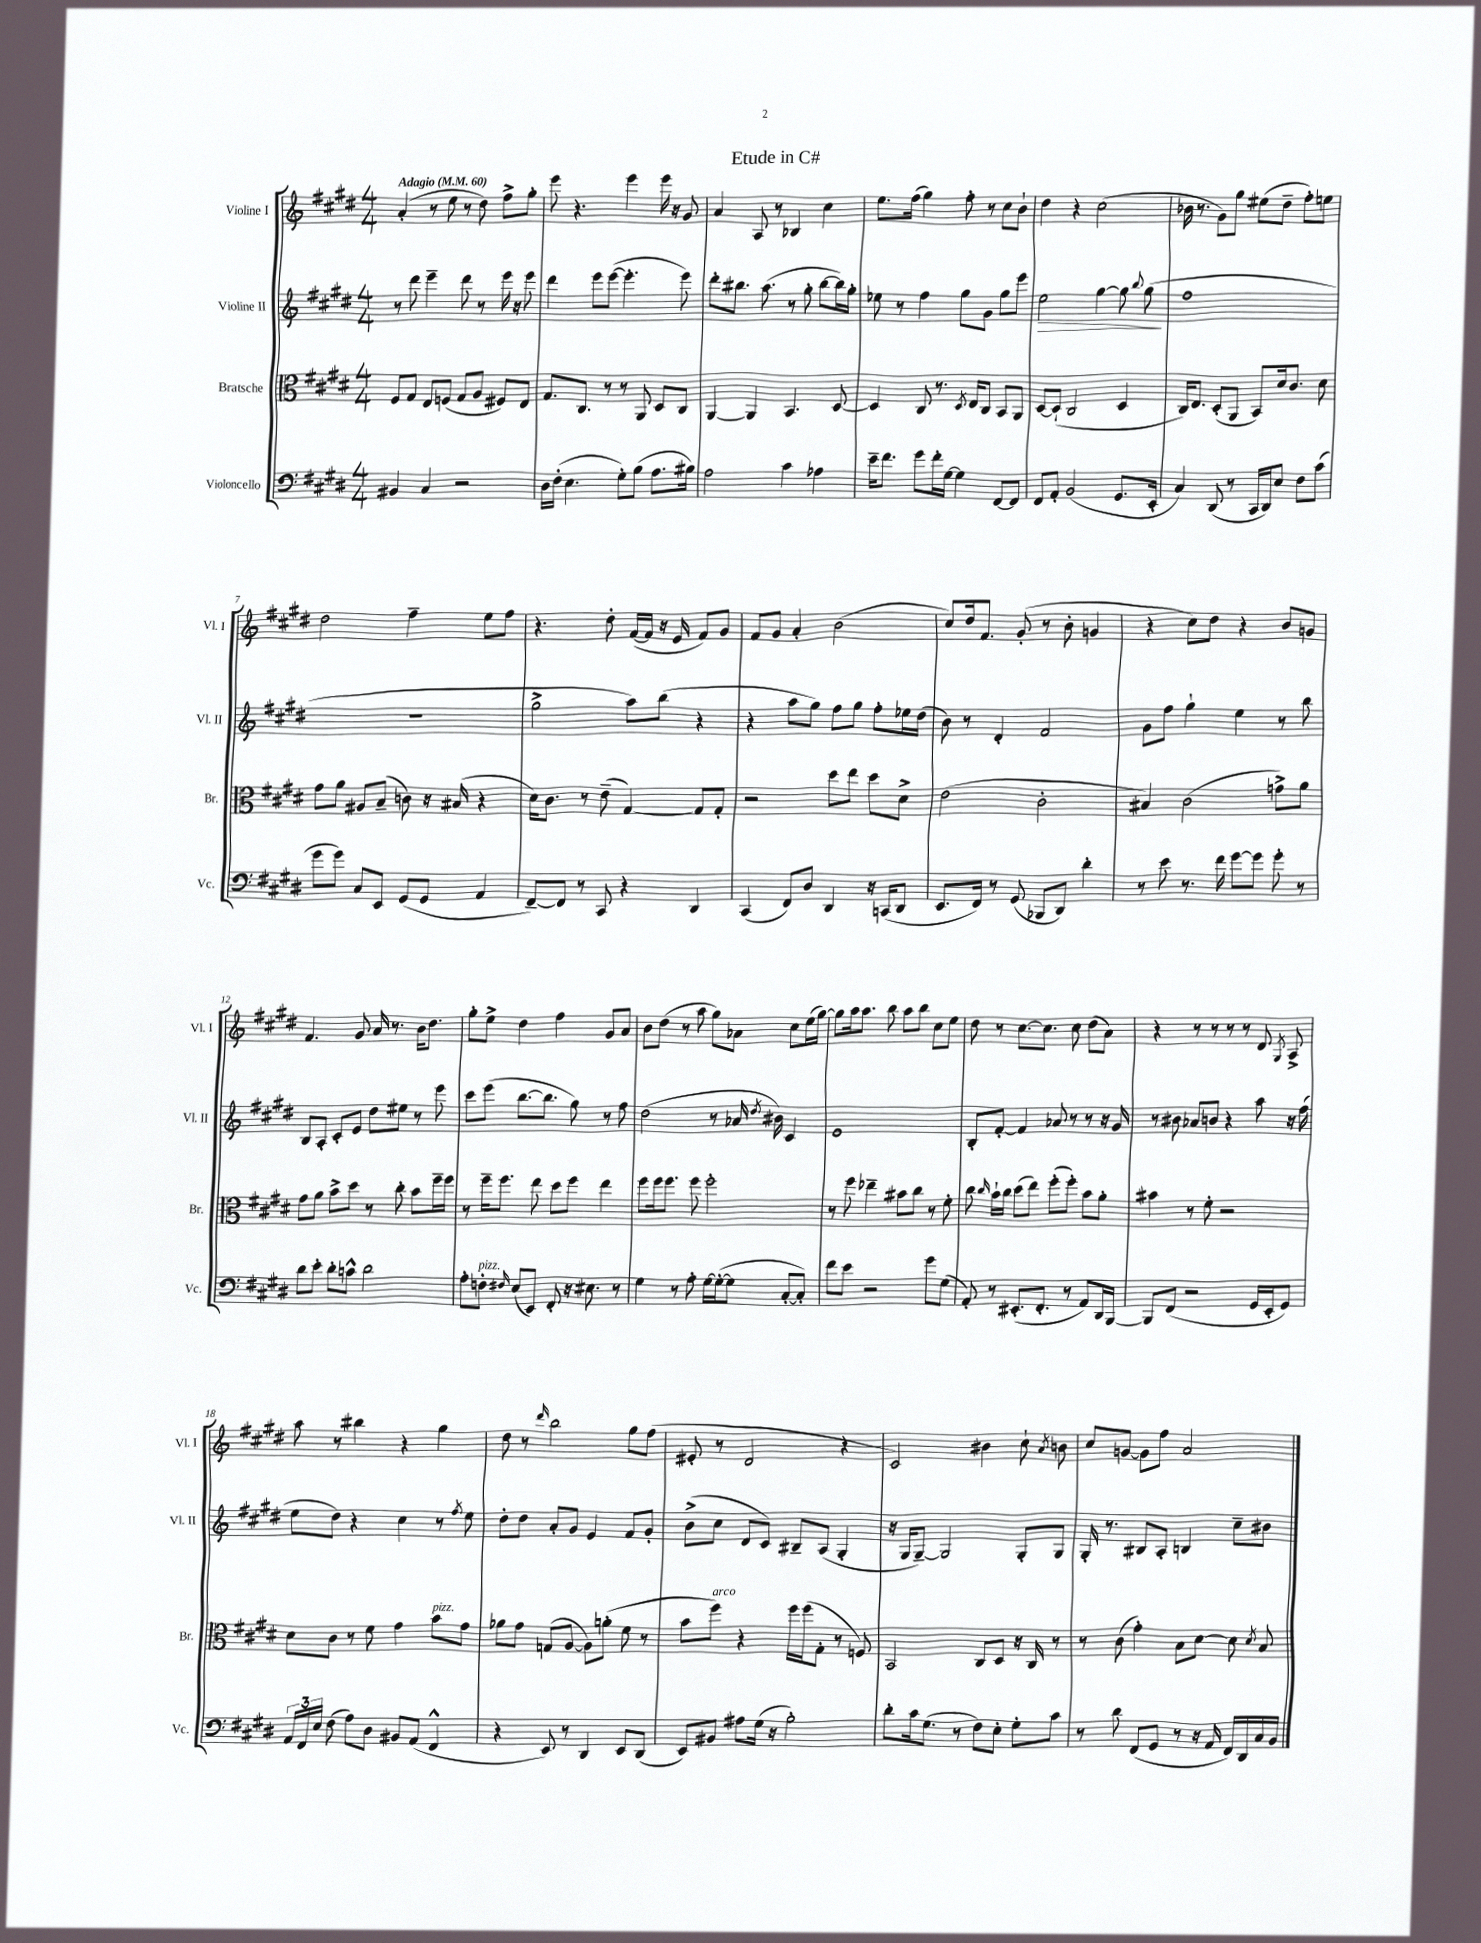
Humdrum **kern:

**kern	**kern	**kern	**dynam	**kern
*part4	*part3	*part2	*part2	*part1
*staff4	*staff3	*staff2	*staff2	*staff1
*I"Violoncello	*I"Bratsche	*I"Violine II	*	*I"Violine I
*I'Vc.	*I'Br.	*I'Vl. II	*	*I'Vl. I
*clefF4	*clefC3	*clefG2	*	*clefG2
*k[f#c#g#d#]	*k[f#c#g#d#]	*k[f#c#g#d#]	*	*k[f#c#g#d#]
*M4/4	*M4/4	*M4/4	*	*M4/4
*MM60	*MM60	*MM60	*	*MM60
=1	=1	=1	=1	=1
!	!	!	!	!LO:TX:a:B:t=Adagio
4BB#X/	8F#/L	8r	.	(4a'/
.	8G#/J	8ddd#\	.	.
4C#/	8E/L	4eee~\	.	8r
.	(8Fn/J	.	.	8ee\
2r	8G#/L	8ddd#\	.	8r
.	8A/J	8r	.	8dd#\)
.	8F#X/L)	16eee\	.	8ff#^\L
.	.	16r	.	.
.	8E/J	8eee\	.	8gg#'\J
=2	=2	=2	=2	=2
16D#\LL	8.G#/L	4ddd#\	.	8eee\
(16F#'\JJ	.	.	.	.
4.E\	.	.	.	4.r
.	8.C#/J	.	.	.
.	.	8eee\L	.	.
.	8r	([8eee\J	.	.
8G#'\L)	8r	4.eee'\]	.	4eee\
(8B\J	8AA/	.	.	.
8.A\L	8D#/L	.	.	16eee\
.	.	.	.	16r
.	8C#/J	8eee\)	.	8g#/
16B#X\Jk)	.	.	.	.
=3	=3	=3	=3	=3
2A\	[4AA/	8ddd#'\L	.	4a/
.	.	8.bb#X\J	.	.
.	4AA/]	.	.	8A/
.	.	(8.aa\	.	.
.	.	.	.	8r
4c#\	4.BB/	8r	.	4B-X/
.	.	8gg#'\	.	.
4A-X\	.	[8bb#\L	.	4cc#\
.	[8D#/	16bb#\L])	.	.
.	.	16gg#'\JJ	.	.
=4	=4	=4	=4	=4
16e~\KL	4D#/]	8ee-X\	.	8.ee\L
8.f#\J	.	.	.	.
.	.	8r	.	.
.	.	.	.	(16ff#\Jk
8g#\L	8C#/	4ff#\	.	4gg#\)
16f#'\L	8.r	.	.	.
[16G#\JJ	.	.	.	.
4G#\]	.	8gg#\L	.	8ff#'\
.	8qD#/	.	.	.
.	16E/KL	.	.	.
.	8C#/J	8g#\J	.	8r
[8FF#/L	8BB/L	8gg#\L	.	8cc#\L
8FF#/J]	8AA/J	8eee\J	.	8b`\J
=5	=5	=5	=5	=5
!	!	!	!LO:HP:b	!
8FF#/L	[8D#/L	2ee\	>	4dd#\
8AA'/J	(8D#`/J]	.	.	.
(2BB/	2C#/	.	.	4r
.	.	[4gg#\	.	(2cc#\
8.GG#/L	4D#/	8gg#\]	.	.
.	.	8qqbb/	.	.
.	.	(8gg#\	.	.
16EE'/Jk	.	.	.	.
.	.	.	]	.
=6	=6	=6	=6	=6
4C#/)	16C#/KL)	1ff#	.	16b-X\
.	8.E/J	.	.	8.r
(8DD#/	(8D#'/L	.	.	8g#\L)
8r	8AA/J	.	.	8gg#\J
16CC#/LL	8BB/L)	.	.	(8ee#X\L
16DD#/J)	.	.	.	.
8E/J	16d#/k	.	.	8dd#~\J
.	8.c#/J	.	.	.
8F#\L	.	.	.	8ff#'\L)
(8c#\J	8d#\	.	.	8een\J
!!LO:LB:g=z
=7	=7	=7	=7	=7
8g#\L	8g#\L	1r	.	2dd#\
8g#\J)	8a\J	.	.	.
8C#/L	8A#X/L	.	.	.
8EE/J	(8B~/J	.	.	.
(8GG#/L	8cn\)	.	.	4ff#~\
8GG#/J	16r	.	.	.
.	(16B#X/	.	.	.
4AA/	4r	.	.	8ee\L
.	.	.	.	8ff#\J
=8	=8	=8	=8	=8
[8FF#~/L)	16d#\KL)	2gg#^\	.	4.r
.	8.c#\J	.	.	.
8FF#/J]	.	.	.	.
8r	8r	.	.	.
8CC#/	(8e~\	.	.	8dd#'\
4r	[4G#/)	8aa\L)	.	([16f#/LL
.	.	.	.	16f#/JJ]
.	.	(8bb\J	.	16r
.	.	.	.	16e/
4DD#/	8G#/L]	4r	.	8f#/L)
.	8G#'/J	.	.	8g#/J
=9	=9	=9	=9	=9
(4CC#/	2r	4r	.	8f#/L
.	.	.	.	8g#/J
8FF#/L)	.	8aa\L	.	4a'/
8D#/J	.	8gg#\J)	.	.
4DD#/	8dd#\L	8ff#\L	.	(2b\
.	8ee\J	8gg#\J	.	.
16r	8dd#\L	8ff#'\L	.	.
(16CCn/KL	.	.	.	.
8DD#/J	8d#^\J	16ee-X\L	.	.
.	.	(16dd#\JJ	.	.
=10	=10	=10	=10	=10
8.EE/L	(2e\	8b\)	.	8cc#/L)
.	.	8r	.	16dd#/k
16FF#/Jk)	.	.	.	8.f#/J
8r	.	4d#'/	.	.
(8GG#/	.	.	.	(8g#'/
8BBB-X/L	2c#'\	2f#/	.	8r
8DD#/J)	.	.	.	8b'\
4d#'\	.	.	.	4gn/
=11	=11	=11	=11	=11
8r	4B#X/)	8g#\L	.	4r
8e\	.	8ff#\J	.	.
8.r	(2c#\	4gg#`\	.	8cc#\L)
.	.	.	.	8dd#\J
16f#\	.	.	.	.
[8g#\L	.	4ee\	.	4r
8g#\J]	.	.	.	.
8g#'\	8gn^\L)	8r	.	8b/L
8r	8a\J	8bb\	.	8gn/J
!!LO:LB:g=z
=12	=12	=12	=12	=12
8d#\L	8g#\L	8B/L	.	4.f#/
8e'\J	8a\J	8A'/J	.	.
8d#'\L	8b^\L	8c#'/L	.	.
8cn^^\J	8dd#\J	8e/J	.	8g#/
2d#\	8r	8dd#\L	.	16a/
.	.	.	.	8.r
.	8cc#'\	8ee#X\J	.	.
.	8b\L	8r	.	16b\KL
.	.	.	.	8.dd#\J
.	16ff#~\L	8eee\	.	.
.	16ff#\JJ	.	.	.
=13	=13	=13	=13	=13
8A'\L	8r	8ccc#\L	.	8gg#'\L
!LO:TX:a:i:t=pizz.	!	!	!	!
8Fn'\J	16ff#~\KL	(8eee\J	.	8ee^\J
.	8.ff#\J	.	.	.
16qqF#X/	.	.	.	.
(8E/L	.	[8.bb\L	.	4dd#\
8EE/J)	8ee\	.	.	.
.	.	8.bb\J]	.	.
8FF#'/	8dd#\L	.	.	4ff#\
16r	8ff#\J	8gg#\)	.	.
8.E#X\	.	.	.	.
.	4ee\	8r	.	8g#/L
8r	.	8ff#\	.	8a/J
=14	=14	=14	=14	=14
4G#\	8ff#\L	(2dd#\	.	8b\L
.	16ff#\k	.	.	(8dd#\J
.	8.ff#\J	.	.	.
8r	.	.	.	8r
8A'\	8ff#\	.	.	8aa\
[16G#\LL	2ff#'\	8r	.	8gg#\L)
(16G#'\J_	.	.	.	.
8G#\J]	.	16a-X/	.	8a-X\J
.	.	8qdd#/	.	.
.	.	16b#X\)	.	.
[8C#'/L	.	4c#/	.	8cc#\L
8C#'/J])	.	.	.	(16ee\L
.	.	.	.	[16gg#\JJ)
=15	=15	=15	=15	=15
8f#\L	8r	1e	.	8gg#\L]
8e\J	8ff#\	.	.	16aa\k
.	.	.	.	8.aa\J
2r	4ee-X~\	.	.	.
.	.	.	.	8bb\
.	8b#X\L	.	.	8aa\L
.	8cc#\J	.	.	8bb\J
8g#\L	8r	.	.	8cc#\L
(8G#\J	8f#'\	.	.	8ee\J
=16	=16	=16	=16	=16
8AA'/)	8cc#\	8B'/L	.	8dd#\
.	16qqcc#/	.	.	.
8r	16b`\LL	[8f#'/J	.	8r
.	16cc#\JJ	.	.	.
(8.EE#X'/L	(8dd#\L	4f#/]	.	[8.cc#\L
.	8ee\J)	.	.	.
8.FF#'/J	.	.	.	8.cc#\J]
.	(8ff#'\L	8a-X/	.	.
8r	8ff#'\J)	8r	.	8cc#\
8AA/L)	8b\L	8r	.	(8dd#\L
16DD#/L	8a'\J	16r	.	8a\J)
[16BBB/JJ	.	16g#/	.	.
=17	=17	=17	=17	=17
8BBB/L]	4b#X\	8r	.	4r
(8FF#/J	.	8b#X\	.	.
2r	8r	8a-X/L	.	8r
.	8f#'\	8bn/J	.	8r
.	2r	4r	.	8r
.	.	.	.	8r
16GG#/LL	.	8aa\	.	8d#/
16EE'/J	.	.	.	.
.	.	.	.	8qG#/
8GG#/J)	.	16r	.	8A^/
.	.	(16ff#\	.	.
!!LO:LB:g=z
=18	=18	=18	=18	=18
24AA/LL	8d#\L	8ee\L	.	8aa\
24FF#/	.	.	.	.
24E/JJ	.	.	.	.
(8F#\	8c#\J	8dd#\J)	.	8r
8A\L)	8r	4r	.	4bb#X\
8D#\J	8f#\	.	.	.
8BB#X/L	4g#\	4cc#\	.	4r
(8AA/J	.	.	.	.
!	!LO:TX:a:i:t=pizz.	!	!	!
4FF#^^/	8b\L	8r	.	4gg#\
.	.	8qff#/	.	.
.	8g#\J	8ee\	.	.
=19	=19	=19	=19	=19
4r	8a-X\L	8dd#'\L	.	8dd#\
.	8g#\J	8dd#\J	.	8r
.	.	.	.	16qqddd#/
8EE/)	(8Gn/L	8a'/L	.	2bb\
8r	[8A/J	8g#/J	.	.
4DD#/	8A\L])	4e/	.	.
.	(8an'\J	.	.	.
8EE/L	8f#\	8f#/L	.	8gg#\L
(8DD#/J	8r	8g#'/J	.	(8ff#\J
=20	=20	=20	=20	=20
8EE/L)	8b\L	(8b^\L	.	8e#X'/
!	!LO:TX:a:i:t=arco	!	!	!
8BB#X/J	8ff#\J)	8cc#\J	.	8r
8A#X\L	4r	8d#/L	.	2d#/
(16G#\Jk	.	8c#/J)	.	.
16r	.	.	.	.
2B'\)	16ff#\LL	8B#X~/L	.	.
.	(16ff#\J	.	.	.
.	8G#'\J	(8A/J	.	.
.	8r	4G#'/	.	4r
.	8Fn/)	.	.	.
=21	=21	=21	=21	=21
8d#'\L	2BB/	16r	.	2c#/)
.	.	16G#/KL	.	.
16c#\k	.	[8G#~/J)	.	.
(8.G#\J	.	.	.	.
.	.	2G#/]	.	.
8r	.	.	.	.
8F#\L)	8C#/L	.	.	4b#X\
8E'\J	8D#/J	.	.	.
8G#'\L	16r	8G#'/L	.	8cc#`\
.	16C#/	.	.	.
.	.	.	.	8qa/
8c#\J	8r	8G#/J	.	8bn\
=22	=22	=22	=22	=22
8r	8r	16G#'/	.	8cc#/L
.	.	8.r	.	.
8d#\	(8c#\	.	.	[8gn/J
(8FF#/L	4g#'\)	8B#X/L	.	8g\L]
8GG#/J	.	8A'/J	.	8ff#\J
8r	8B\L	4Bn/	.	2a/
16r	[8d#\J	.	.	.
16AA/	.	.	.	.
16FF#/LL)	8d#\]	8cc#~\L	.	.
16DD#/	.	.	.	.
.	8qd#/	.	.	.
16C#/	8B/	8b#X\J	.	.
16BB/JJ	.	.	.	.
==	==	==	==	==
*-	*-	*-	*-	*-
